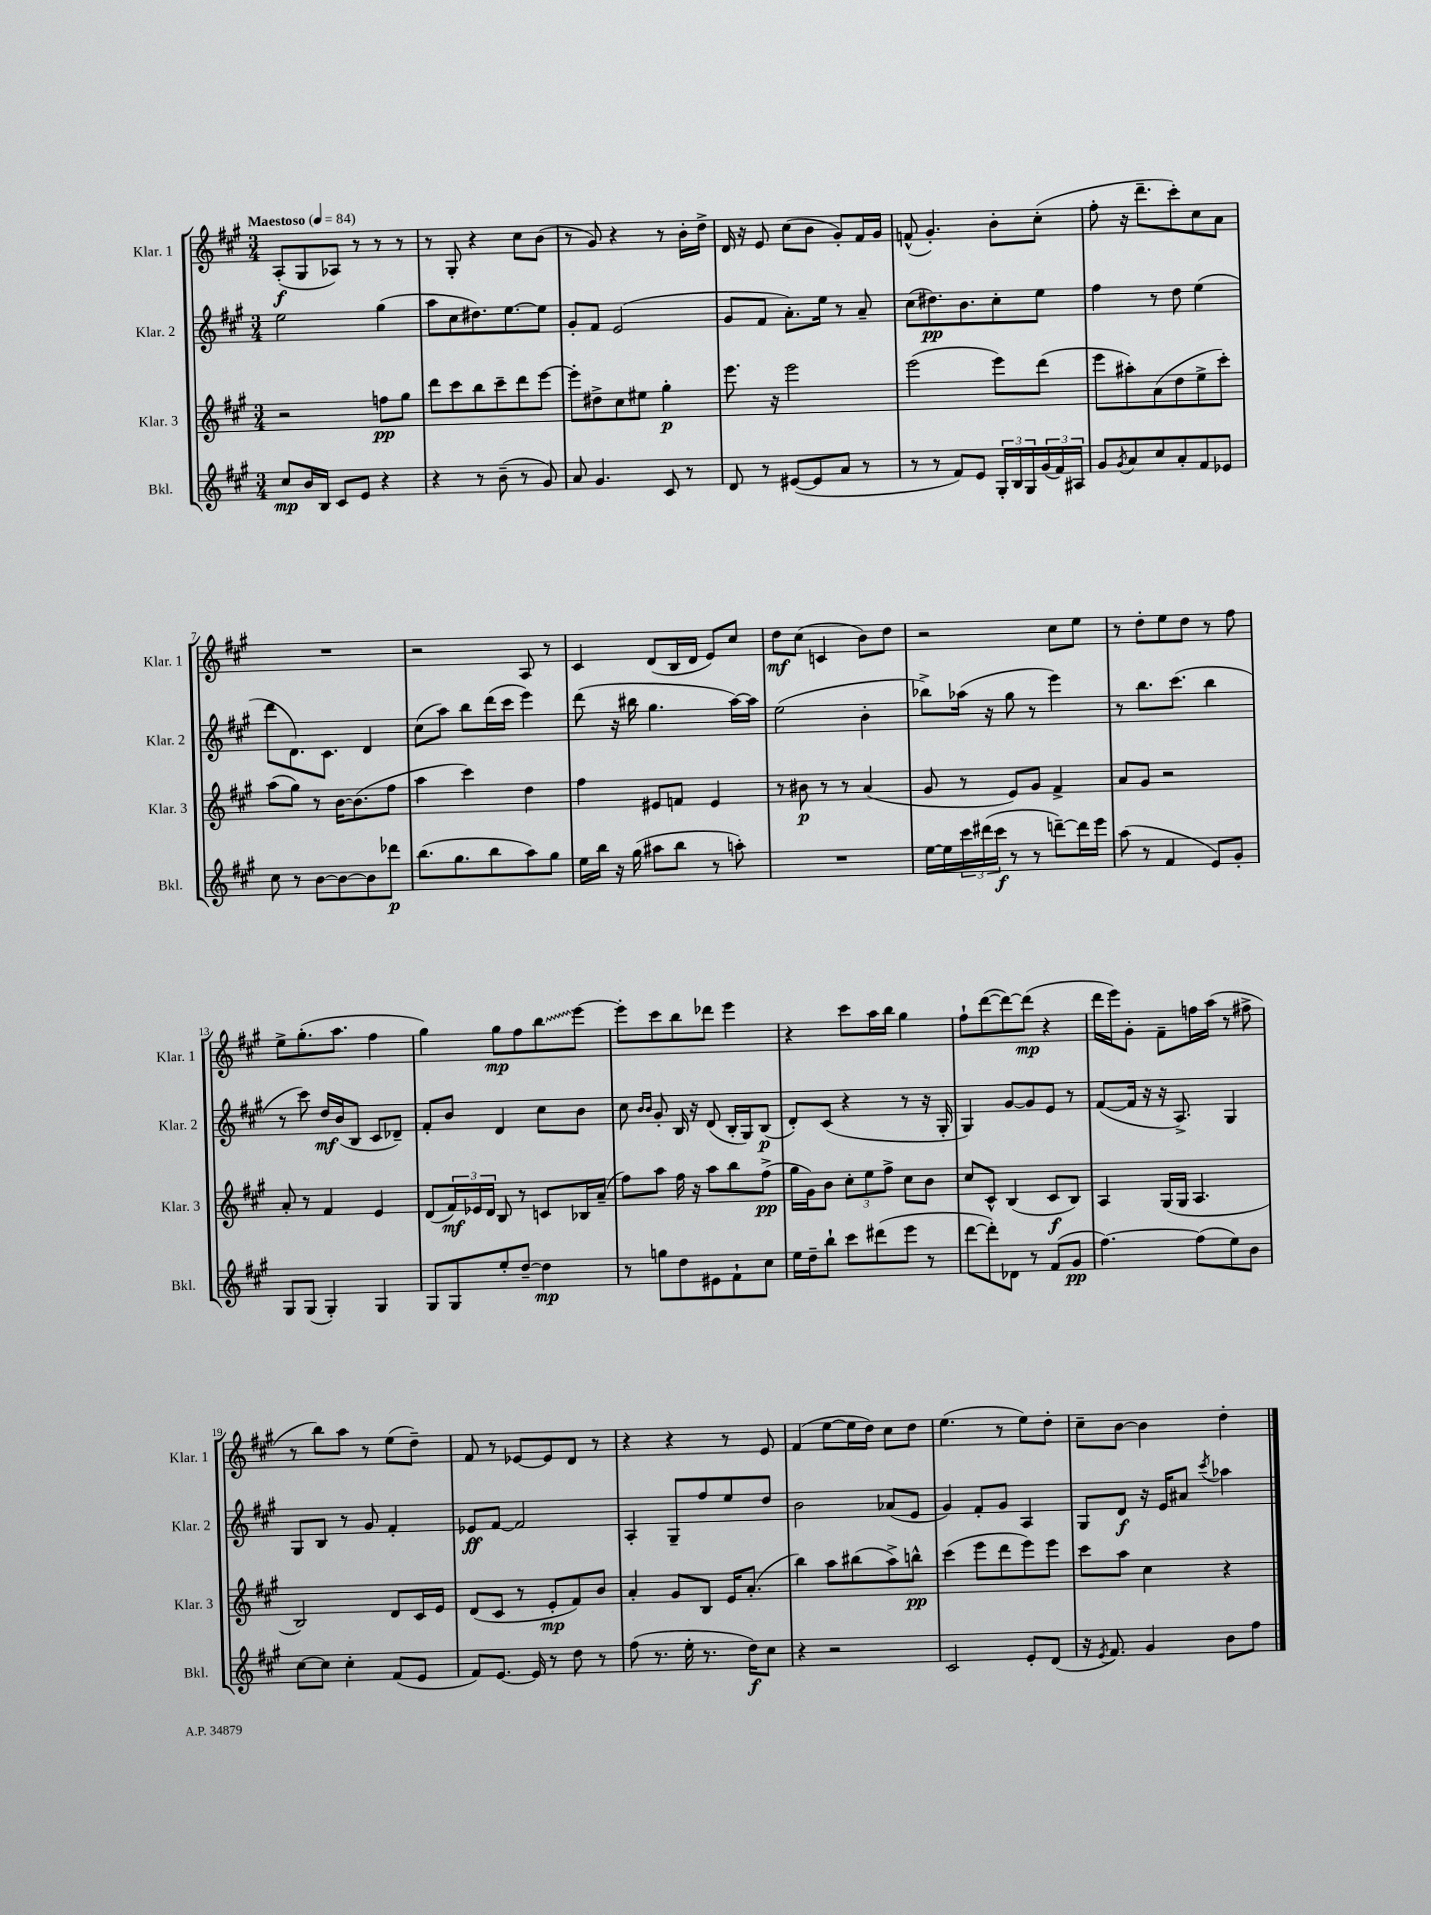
<<
\new StaffGroup <<
\new Staff = "s0" \with { instrumentName = "Klar. 1" shortInstrumentName = "Klar. 1" } {
    \clef treble \key a \major \numericTimeSignature \time 3/4 \tempo "Maestoso" 4 = 84
    a8-.\f( gis8 aes8) r8 r8 r8 |
    r8 gis8-. r4 cis''8 b'8( |
    r8 gis'8) r4 r8 b'16-. d''16-> |
    d'16 r16 e'8 cis''8( b'8 gis'8-.) fis'16 gis'16 |
    f'8-^( gis'4.-.) b'8-. cis''8-.( |
    fis''8-. r16 d'''8.-- cis'''8-.) cis''8 a'8 |
    R2. |
    r2 a8 r8 |
    cis'4 d'8( b16 d'16 e'8) cis''8 |
    d''8\mf cis''8( c'4 b'8) d''8 |
    r2 cis''8 e''8 |
    r8 d''8-. e''8 d''8 r8 fis''8 |
    e''8-> gis''8.-.( a''8. fis''4 |
    gis''4) gis''8\mp fis''8 \once \override Glissando.style = #'zigzag b''8\glissando e'''8~ |
    e'''8-. cis'''8 b''8 des'''8 e'''4 |
    r4 cis'''8 a''16 b''16 gis''4 |
    fis''8-! d'''8~( d'''8~) d'''8\mp( r4 |
    d'''16 e'''16) gis'8-. fis'8-- f''16 a''16( r8 fis''8-> |
    r8 b''8) a''8 r8 e''8( d''8--) |
    fis'8 r8 ees'8~ ees'8 d'8 r8 |
    r4 r4 r8 e'8 |
    fis'4( e''8~ e''16 d''16) cis''8 d''8 |
    e''4.( r8 e''8) d''8-. |
    cis''8-- b'8~ b'4 d''4-. \bar "|." |
}
\new Staff = "s1" \with { instrumentName = "Klar. 2" shortInstrumentName = "Klar. 2" } {
    \clef treble \key a \major \numericTimeSignature \time 3/4
    e''2 gis''4( |
    a''8 cis''8 dis''8.) e''8.~ e''8 |
    gis'8-. fis'8 e'2( |
    gis'8 fis'8 a'8.-.) e''16 r8 a'8-- |
    cis''8( dis''8.\pp) b'8. cis''8-. e''8 |
    fis''4 r8 d''8 e''4( |
    d'''8 d'8.) cis'8. d'4 |
    cis''8( a''8) b''8 d'''16( cis'''16 e'''4) |
    d'''8( r16 bis''16 gis''4. a''16~) a''16 |
    e''2( b'4-. |
    bes''8->) aes''16( r16 gis''8 r8 e'''4) |
    r8 b''8. cis'''8.( b''4 |
    r8 cis'''8) d''16\mf b'16( b8 cis'8 des'8--) |
    fis'8-. b'8 d'4 cis''8 b'8 |
    cis''8 \grace { b'16 b'16 } gis'8-. b16 r16 d'8( b16-. gis16) b8\p( |
    d'8-.) cis'8( r4 r8 r16 gis16-. |
    gis4) gis'8~ gis'8 e'8 r8 |
    fis'8~( fis'16 r16 r16 a8.->) gis4 |
    gis8 b8 r8 gis'8 fis'4-. |
    ees'8\ff fis'8~ fis'2 |
    a4-. gis8-- fis''8 e''8 d''8 |
    b'2 aes'8( e'8 |
    gis'4) fis'8-. gis'8 a4 |
    gis8 d'8\f r16 e'16 ais'8 \acciaccatura { cis'''8 } aes''4 \bar "|." |
}
\new Staff = "s2" \with { instrumentName = "Klar. 3" shortInstrumentName = "Klar. 3" } {
    \clef treble \key a \major \numericTimeSignature \time 3/4
    r2 f''8\pp gis''8 |
    d'''8 cis'''8 b''8 cis'''8-- d'''8 e'''8~ |
    e'''8-. dis''8-> cis''8 eis''8 gis''4-.\p |
    e'''8. r16 e'''2 |
    e'''2( e'''8) d'''8( |
    e'''8 ais''8-.) a'8( d''8 e''8-> cis'''8-.) |
    a''8( gis''8) r8 b'16~ b'8.( fis''8 |
    a''4 cis'''4) d''4 |
    fis''4 eis'8 f'8 eis'4 |
    r8 bis'8\p r8 r8 a'4( |
    gis'8 r8 e'8) gis'8 fis'4-> |
    a'8 gis'8 r2 |
    a'8-. r8 fis'4 e'4 |
    d'8( \tuplet 3/2 { fis'16\mf) ees'16 d'16 } b8 r8 c'8 bes16 a'16--( |
    fis''8) a''8 fis''16 r16 a''8 b''8 fis''8->\pp( |
    gis''16 gis'16) b'8 \tuplet 3/2 { cis''8-. e''8 fis''8-> } cis''8 b'8 |
    cis''8 cis'8-^ b4( cis'8\f b8) |
    a4 gis16( gis16 a4. |
    b2) d'8 cis'16 e'16 |
    d'8( cis'8 r8 e'8-.\mp fis'8) b'8 |
    a'4-. gis'8 b8 e'16 a'8.-.( |
    b''4) a''8 bis''8( a''8->) b''8-^\pp |
    cis'''4( e'''8 d'''8 e'''8) e'''8 |
    cis'''8 a''8 cis''4 r4 \bar "|." |
}
\new Staff = "s3" \with { instrumentName = "Bkl." shortInstrumentName = "Bkl." } {
    \clef treble \key a \major \numericTimeSignature \time 3/4
    cis''8\mp b'16 b16 cis'8 e'8 r4 |
    r4 r8 b'8--( r8 gis'8) |
    a'8 gis'4. cis'8 r8 |
    d'8 r8 eis'8~( eis'8 a'8 r8 |
    r8 r8 fis'8) e'8 \tuplet 3/2 { gis16-. b16 gis16 } \tuplet 3/2 { gis'16( fis'16) ais16 } |
    gis'8 \acciaccatura { gis'8 } a'8 cis''8 a'8-. fis'8 ees'8 |
    cis''8 r8 b'8~ b'8~ b'8 des'''8\p |
    b''8.( gis''8. b''8 a''8) gis''8 |
    e''16 b''16 r16 gis''16( ais''8 b''8 r8 a''8-.) |
    R2. |
    e''16~ e''16 \tuplet 3/2 { cis'''16 dis'''16( cis'''16\f } r8 r8 d'''8~--) d'''16 e'''16 |
    a''8( r8 fis'4 e'8) gis'8-. |
    gis8 gis8( gis4-.) gis4 |
    gis8 gis8 e''8-. d''8~-- d''4\mp |
    r8 g''8 d''8 eis'8 fis'8-! cis''8 |
    e''16 d''16-- b''8-! cis'''8 dis'''8( e'''8 r8 |
    d'''8~ d'''8-.) des'8 r8 fis'8( gis'8\pp |
    fis''4.~) fis''8( e''8) b'8 |
    cis''8~ cis''8 cis''4-. fis'8( e'8 |
    fis'8) e'8.~ e'16 r8 d''8 r8 |
    fis''8( r8. e''16-. r8. d''16\f) cis''8 |
    r4 r2 |
    cis'2 e'8-. d'8( |
    r16 \acciaccatura { e'8 } fis'8.) gis'4 b'8 fis''8 \bar "|." |
}
>>
>>
